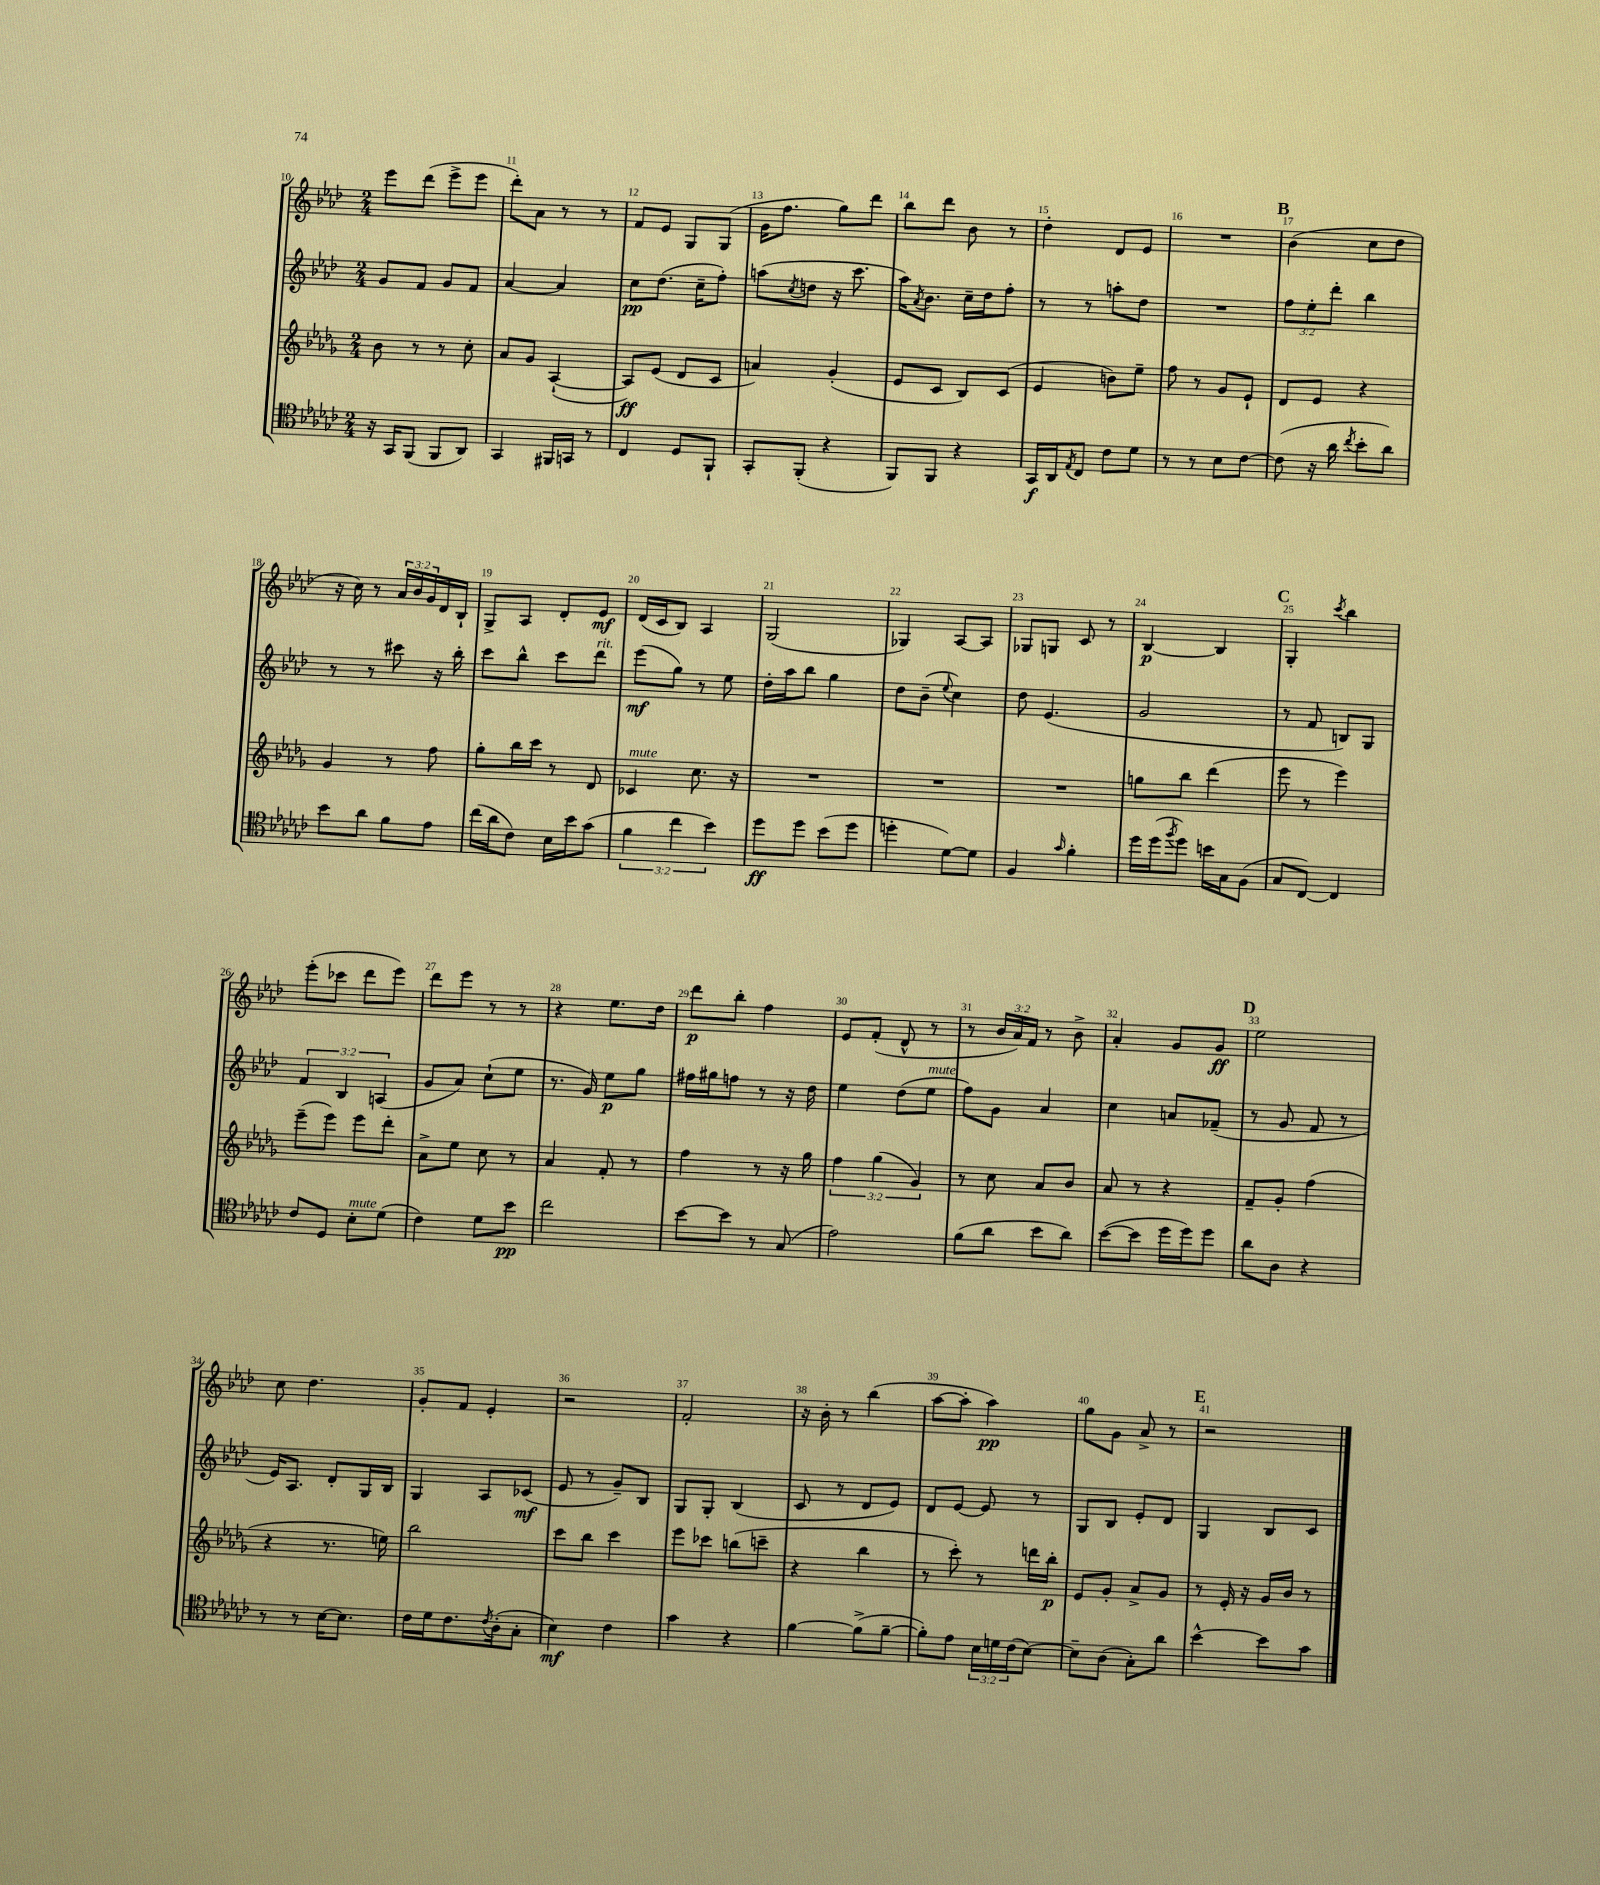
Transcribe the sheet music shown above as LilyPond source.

<<
\new StaffGroup <<
\new Staff = "s0" {
    \clef treble \key aes \major \numericTimeSignature \time 2/4 \override Staff.TupletNumber.text = #tuplet-number::calc-fraction-text
    ees'''8 des'''8( ees'''8-> ees'''8 |
    des'''8-.) aes'8 r8 r8 |
    f'8 ees'8 g8 g8( |
    g'16 f''8. g''8) des'''8 |
    bes''8 des'''8 bes'8 r8 |
    des''4-. des'8 ees'8 |
    R2 |
    \mark \markup { \bold "B" } bes'4( c''8 des''8 |
    r16 c''16) r8 \tuplet 3/2 { aes'16 bes'16 g'16 } des'16 bes16-! |
    g8-> aes8 des'8-. ees'8\mf |
    des'16( c'16 bes8) aes4 |
    g2( |
    ges4) aes8~ aes8 |
    ges8 g8 c'8 r8 |
    bes4~\p bes4 |
    \mark \markup { \bold "C" } g4-. \acciaccatura { c'''8 } bes''4 |
    ees'''8-.( ces'''8 des'''8 ees'''8) |
    des'''8 ees'''8 r8 r8 |
    r4 ees''8. des''16 |
    des'''8\p bes''8-. f''4 |
    ees'8 f'8-.( des'8-^ r8 |
    r8 \tuplet 3/2 { bes'16 aes'16) f'16 } r8 bes'8-> |
    aes'4-. g'8 g'8\ff |
    \mark \markup { \bold "D" } ees''2 |
    c''8 des''4. |
    g'8-. f'8 ees'4-. |
    r2 |
    f'2-. |
    r16 bes'16-. r8 bes''4( |
    aes''8~ aes''8-. aes''4\pp) |
    g''8 g'8 aes'8-> r8 |
    \mark \markup { \bold "E" } r2 \bar "|." |
}
\new Staff = "s1" {
    \clef treble \key aes \major \numericTimeSignature \time 2/4 \override Staff.TupletNumber.text = #tuplet-number::calc-fraction-text
    g'8 f'8 g'8 f'8 |
    aes'4~ aes'4 |
    c''8\pp des''8.( c''16-- f''8-.) |
    a''8( \acciaccatura { c''8 } d''8 r16 c'''8. |
    aes''16) \acciaccatura { aes'8 } bes'8. c''16-- des''16 f''8-. |
    r8 r8 a''8-. des''8 |
    R2 |
    \mark \markup { \bold "B" } \tuplet 3/2 { f''8 ees''8-. des'''8-. } bes''4 |
    r8 r8 cis'''8 r16 bes''16-. |
    c'''8 bes''8-^ c'''8 des'''8^\markup { \italic "rit." } |
    ees'''8\mf( g''8) r8 ees''8 |
    des''16-. aes''16 bes''8 g''4 |
    des''8 bes'8--( \appoggiatura { ees''8 } c''4) |
    des''8 ees'4.( |
    g'2 |
    \mark \markup { \bold "C" } r8 f'8 b8) g8 |
    \tuplet 3/2 { f'4 bes4 a4( } |
    g'8 aes'8) c''8-!( ees''8 |
    r8. g'16) ees''8\p g''8 |
    fis''16 gis''16 f''8 r8 r16 des''16 |
    ees''4 des''8( ees''8^\markup { \italic "mute" } |
    f''8) g'8 aes'4 |
    c''4 a'8 fes'8--( |
    \mark \markup { \bold "D" } r8 g'8 f'8 r8 |
    ees'16) aes8. des'8-. g16 bes16 |
    g4 aes8 ces'8\mf( |
    ees'8 r8 g'8--) bes8 |
    g8 g8-. bes4( |
    c'8 r8 des'8 ees'8) |
    des'8 ees'8~ ees'8 r8 |
    g8 bes8 ees'8-. des'8 |
    \mark \markup { \bold "E" } g4 bes8 c'8 \bar "|." |
}
\new Staff = "s2" {
    \clef treble \key des \major \numericTimeSignature \time 2/4 \override Staff.TupletNumber.text = #tuplet-number::calc-fraction-text
    bes'8 r8 r8 c''8-. |
    aes'8 ges'8 aes4~-!( |
    aes8\ff) ees'8( des'8 c'8 |
    a'4) ges'4-.( |
    ees'8 c'8 bes8) c'8( |
    ees'4 b'8) ees''8-- |
    f''8 r8 ges'8 ees'8-! |
    \mark \markup { \bold "B" } des'8 ees'8 r4 |
    ges'4 r8 f''8 |
    ges''8-. bes''16 c'''16 r8 des'8 |
    ces'4^\markup { \italic "mute" } c''8. r16 |
    R2 |
    R2 |
    R2 |
    g''8 bes''8 des'''4( |
    \mark \markup { \bold "C" } ees'''8 r8 ees'''4) |
    ees'''8--( ees'''8) ees'''8 des'''8-. |
    aes'8-> ees''8 c''8 r8 |
    aes'4 f'8-. r8 |
    f''4 r8 r16 ges''16 |
    \tuplet 3/2 { f''4 ges''4( ges'4) } |
    r8 c''8 aes'8 bes'8 |
    aes'8 r8 r4 |
    \mark \markup { \bold "D" } f'8-- ges'8-. f''4( |
    r4 r8. e''16) |
    bes''2 |
    c'''8 bes''8 c'''4 |
    ees'''8 ces'''8 b''8( c'''8-- |
    r4 bes''4 |
    r8 c'''8-.) r8 d'''16 bes''16-.\p |
    ees'8 ges'8-. aes'8-> ges'8 |
    \mark \markup { \bold "E" } r8 ees'16-. r16 ges'16 bes'16 r8 \bar "|." |
}
\new Staff = "s3" {
    \clef tenor \key ges \major \numericTimeSignature \time 2/4 \override Staff.TupletNumber.text = #tuplet-number::calc-fraction-text
    r16 ges,16 f,8( f,8 aes,8) |
    ges,4 fis,16 g,16 r8 |
    ces4 des8 f,8-! |
    ges,8-. f,8-.( r4 |
    f,8) f,8 r4 |
    ges,16\f aes,16 \acciaccatura { ees8 } ces8 ces'8 des'8 |
    r8 r8 bes8 ces'8~ |
    \mark \markup { \bold "B" } ces'8( r16 aes'16 \acciaccatura { ces''8 } bes'8-. aes'8) |
    bes'8 aes'8 f'8 ees'8 |
    ces''16( aes'16 ces'8) bes16 bes'16 ges'8( |
    \tuplet 3/2 { f'4 ces''4 bes'4) } |
    des''8\ff des''8 bes'8( des''8 |
    d''4-. des'8~) des'8 |
    f4 \grace { ges'16 } f'4-. |
    des''16 des''16( \acciaccatura { f''8 } des''8) b'16 ges16 f8( |
    \mark \markup { \bold "C" } ges8 ces8~) ces4 |
    ces'8 des8 bes8-.^\markup { \italic "mute" } des'8( |
    ces'4) des'8 bes'8\pp |
    ces''2 |
    bes'8~ bes'8 r8 ges8( |
    ees'2) |
    f'8( aes'8 bes'8 aes'8) |
    bes'8~( bes'8 des''16 des''16) des''8 |
    \mark \markup { \bold "D" } aes'8 aes8 r4 |
    r8 r8 bes16~ bes8. |
    ces'16 des'16 ces'8. \acciaccatura { ces'8 } aes16-.( ges8-. |
    bes4\mf) ces'4 |
    ges'4 r4 |
    f'4~ f'8->( f'8~-- |
    f'8-.) ees'8 \tuplet 3/2 { bes16 d'16 ces'16( } bes8~) |
    bes8-- aes8( ges8-.) aes'8 |
    \mark \markup { \bold "E" } bes'4~-^ bes'8 ges'8 \bar "|." |
}
>>
>>
\layout { \context { \Score currentBarNumber = #10 \override BarNumber.break-visibility = ##(#f #t #t) barNumberVisibility = #all-bar-numbers-visible } }
